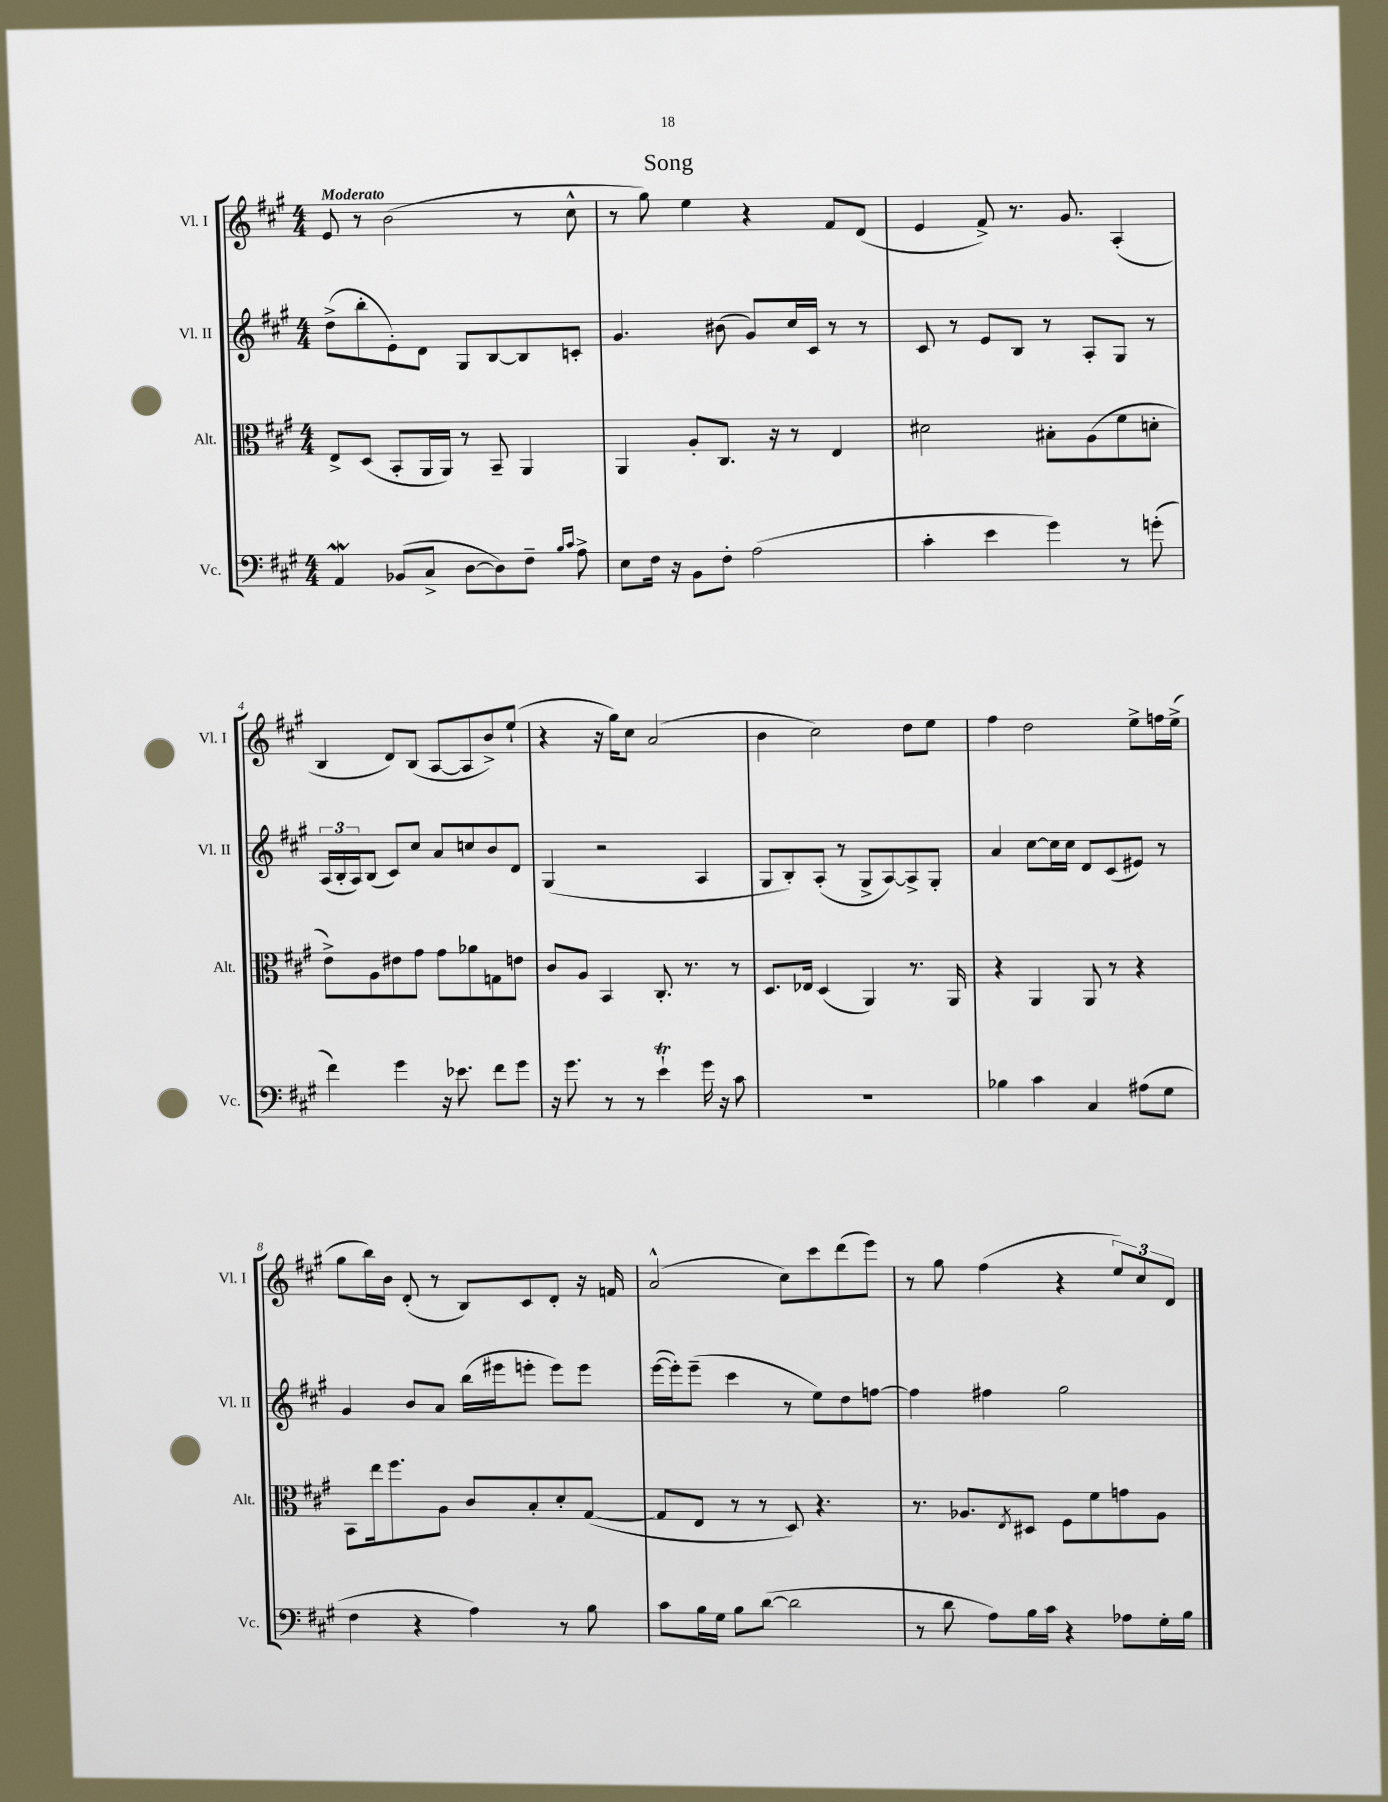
\header { title = "Song" }
<<
\new StaffGroup <<
\new Staff = "s0" \with { instrumentName = "Vl. I" shortInstrumentName = "Vl. I" } {
    \clef treble \key a \major \numericTimeSignature \time 4/4 \tempo "Moderato"
    e'8 r8 b'2( r8 cis''8-^ |
    r8 gis''8) e''4 r4 fis'8 d'8( |
    e'4 fis'8->) r8. gis'8. a4-.( |
    b4 d'8) b8( a8~ a8 b'8->) e''8-!( |
    r4 r16 gis''16) cis''8 a'2( |
    b'4 cis''2) d''8 e''8 |
    fis''4 d''2 e''8-> f''16 e''16->( |
    gis''8 b''16) b'16 d'8-.( r8 b8) cis'8 d'8-. r16 f'16 |
    a'2-^( cis''8) cis'''8 d'''8( e'''8) |
    r8 gis''8 fis''4( r4 \tuplet 3/2 { e''8) cis''8 d'8 } \bar "|." |
}
\new Staff = "s1" \with { instrumentName = "Vl. II" shortInstrumentName = "Vl. II" } {
    \clef treble \key a \major \numericTimeSignature \time 4/4
    d''8->( b''8-. e'8-.) d'8 gis8 b8~ b8 c'8-. |
    gis'4. bis'8( gis'8) cis''16 cis'16 r8 r8 |
    cis'8 r8 e'8 b8 r8 a8-. gis8 r8 |
    \tuplet 3/2 { a16( b16-. a16) } b8( cis'8) cis''8 a'8 c''8 b'8 d'8 |
    gis4( r2 a4 |
    gis8 b8-.) a8-.( r8 gis8-> a8~) a8-> gis8-. |
    a'4 cis''8~ cis''16 cis''16 d'8 cis'8( eis'8) r8 |
    gis'4 b'8 a'8 b''16( eis'''16 e'''8-. e'''8) e'''8 |
    e'''16~( e'''16-.) e'''8--( cis'''4 r8 e''8) d''8 f''8~ |
    f''4 fis''4 gis''2 \bar "|." |
}
\new Staff = "s2" \with { instrumentName = "Alt." shortInstrumentName = "Alt." } {
    \clef alto \key a \major \numericTimeSignature \time 4/4
    e8-> d8( b,8-. a,16 a,16) r8 b,8-- a,4 |
    a,4 a8-. cis8. r16 r8 e4 |
    dis'2 bis8-. a8( fis'8 d'8-. |
    e'8->) a8 eis'8 gis'8 gis'8 aes'8 g8 e'8 |
    cis'8 a8 b,4 cis8.-. r8. r8 |
    d8. ees16 d4( a,4) r8. a,16 |
    r4 a,4 a,8 r8 r4 |
    b,8 e''16 fis''8. a8 cis'8 b8-. d'8-. gis8~( |
    gis8 e8 r8 r8 d8) r4. |
    r8. aes8. \acciaccatura { e8 } dis8 fis8 fis'8 g'8 aes8 \bar "|." |
}
\new Staff = "s3" \with { instrumentName = "Vc." shortInstrumentName = "Vc." } {
    \clef bass \key a \major \numericTimeSignature \time 4/4
    a,4\mordent bes,8( cis8-> d8~ d8) fis8-- \grace { b16 cis'16 } a8-> |
    e8 fis16 r16 b,8 fis8-. a2( |
    cis'4-. e'4 gis'4) r8 g'8-.( |
    fis'4) gis'4 r16 ees'8. fis'8 gis'8 |
    r16 gis'8. r8 r8 e'4-!\trill gis'16 r16 cis'8 |
    R1 |
    bes4 cis'4 cis4 ais8( gis8 |
    fis4 r4 a4) r8 b8 |
    cis'8 b16 gis16 b8 d'8~( d'2 |
    r8 d'8 a8) b16 cis'16 r4 aes8 gis16-. b16 \bar "|." |
}
>>
>>
